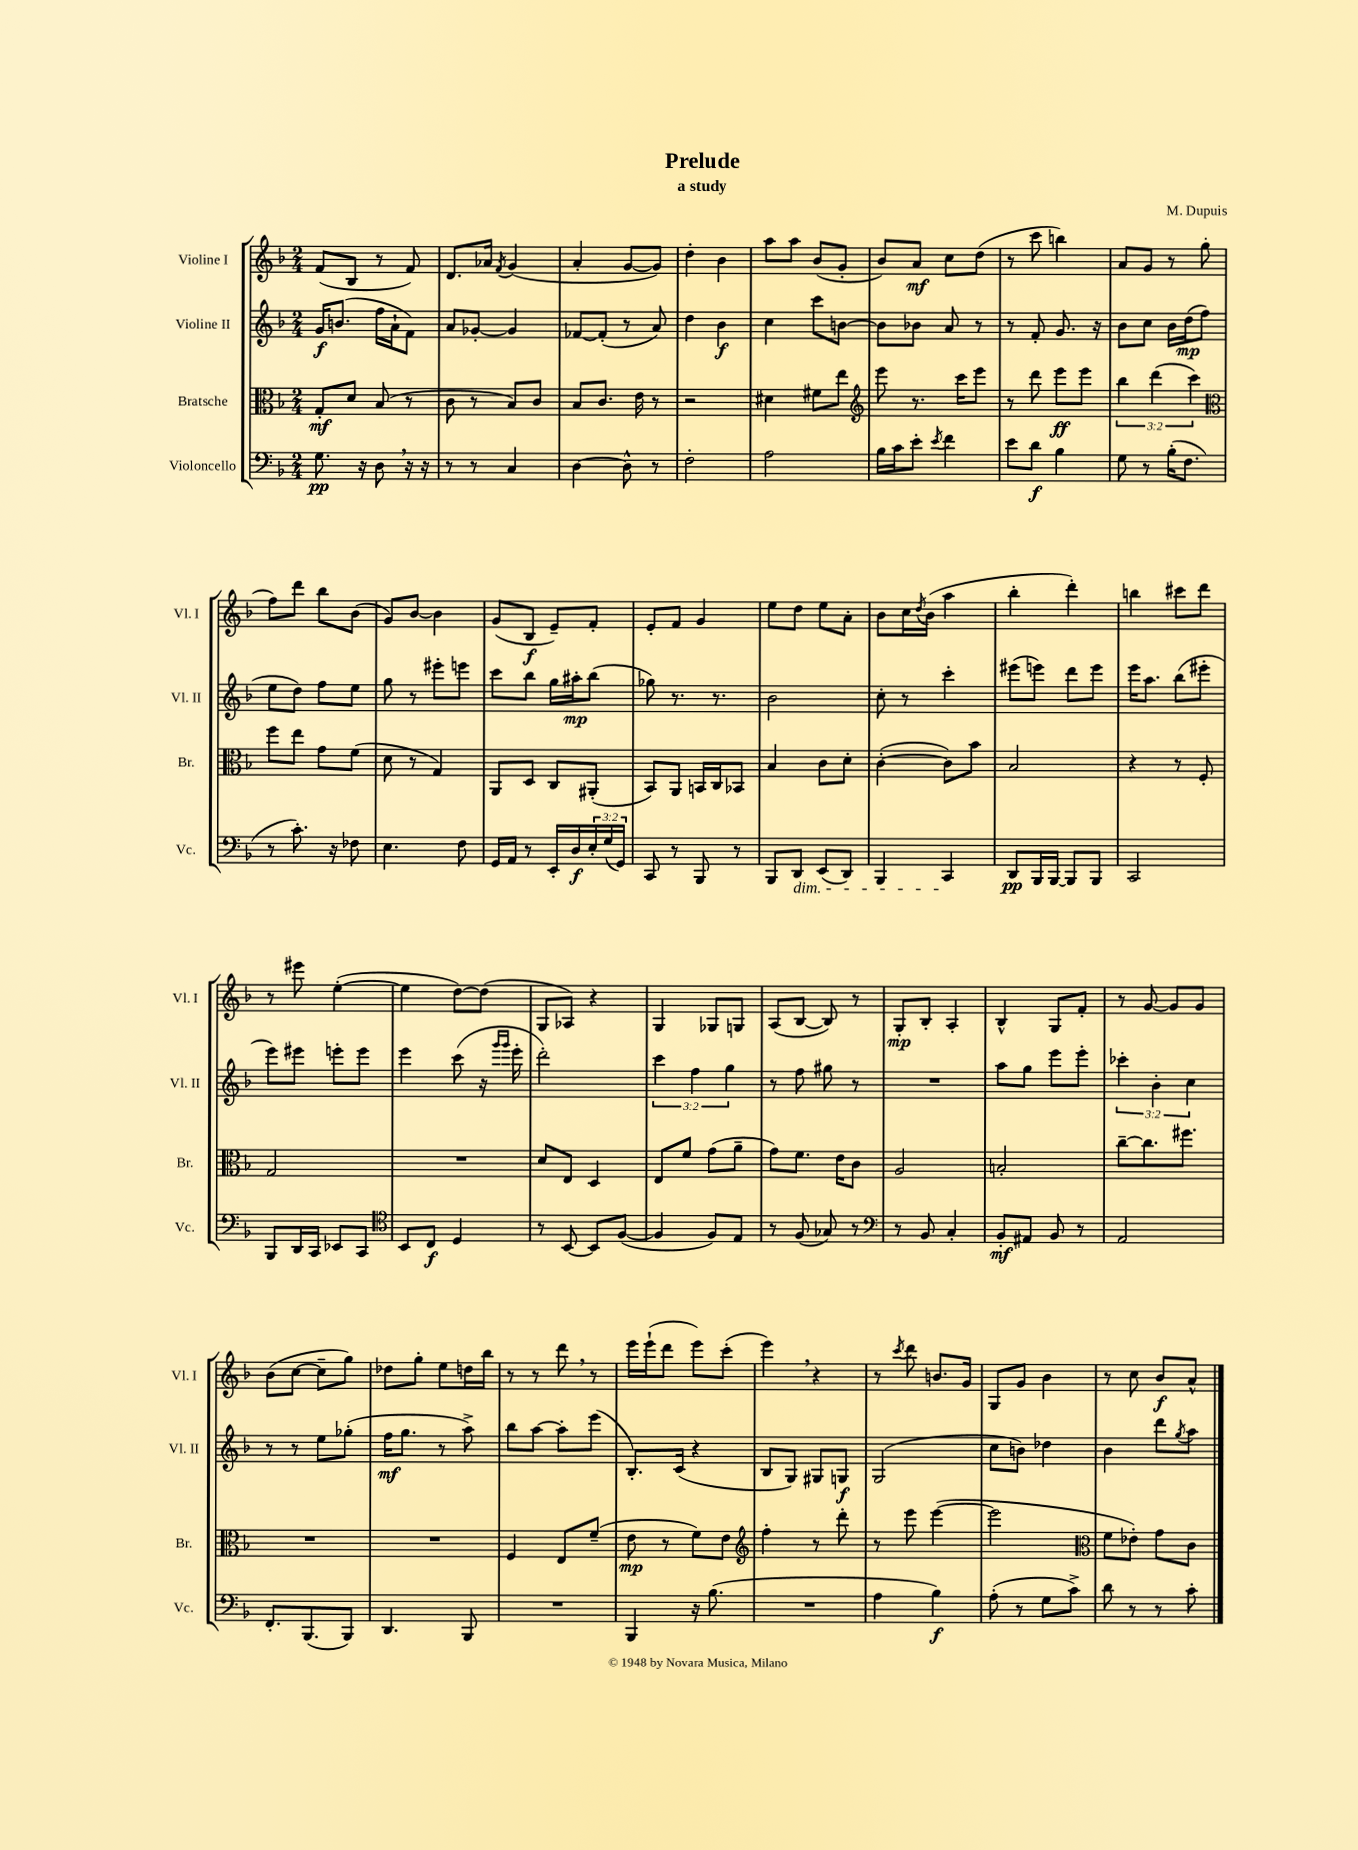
\header { title = "Prelude" composer = "M. Dupuis" subtitle = "a study" }
<<
\new StaffGroup <<
\new Staff = "s0" \with { instrumentName = "Violine I" shortInstrumentName = "Vl. I" } {
    \clef treble \key f \major \numericTimeSignature \time 2/4
    f'8( bes8 r8 f'8) |
    d'8. aes'16 \acciaccatura { f'8 } g'4( |
    a'4-. g'8~ g'8) |
    d''4-. bes'4 |
    a''8 a''8 bes'8( g'8-. |
    bes'8) a'8\mf c''8 d''8( |
    r8 c'''8 b''4) |
    a'8 g'8 r8 g''8( |
    f''8) d'''8 bes''8 bes'8( |
    g'8) bes'8~ bes'4 |
    g'8( bes8\f e'8--) f'8-. |
    e'8-. f'8 g'4 |
    e''8 d''8 e''8 a'8-. |
    bes'8 c''16 \acciaccatura { d''8 } bes'16( a''4 |
    bes''4-. d'''4-.) |
    b''4 cis'''8 d'''8 |
    r8 eis'''8 e''4~-.( |
    e''4 d''8~) d''8( |
    g8 aes8) r4 |
    g4 ges8 g8 |
    a8( bes8~ bes8) r8 |
    g8-.\mp bes8-. a4-. |
    bes4-^ g8 f'8-. |
    r8 g'8~ g'8 g'8 |
    bes'8( c''8~ c''8-- g''8) |
    des''8 g''8-. e''8 d''16 bes''16 |
    r8 r8 d'''8 \breathe r8 |
    e'''16 e'''16-!( d'''8 e'''8) c'''8-.( |
    e'''4) \breathe r4 |
    r8 \acciaccatura { c'''8 } d'''8 b'8. g'16 |
    g8 g'8 bes'4 |
    r8 c''8 bes'8\f a'8-^ \bar "|." |
}
\new Staff = "s1" \with { instrumentName = "Violine II" shortInstrumentName = "Vl. II" } {
    \clef treble \key f \major \numericTimeSignature \time 2/4 \override Staff.TupletNumber.text = #tuplet-number::calc-fraction-text
    g'16\f b'8.( f''16 a'16-! f'8) |
    a'8 ges'8~-. ges'4 |
    fes'8~ fes'8-.( r8 a'8) |
    d''4 bes'4\f |
    c''4 c'''8 b'8~ |
    b'8 bes'8 a'8 r8 |
    r8 f'8-. g'8. r16 |
    bes'8 c''8 bes'16 d''16\mp( f''8 |
    e''8 d''8) f''8 e''8 |
    g''8 r8 eis'''8-. e'''8 |
    c'''8 bes''8 g''16 ais''16-.\mp bes''8( |
    ges''8) r8. r8. |
    bes'2 |
    c''8-. r8 c'''4-. |
    eis'''8( e'''8) d'''8 e'''8 |
    e'''16 a''8. bes''8( eis'''8-. |
    e'''8) eis'''8 e'''8-. e'''8 |
    e'''4 c'''8( r16 \grace { g'''16 g'''16 } e'''16-. |
    d'''2-.) |
    \tuplet 3/2 { c'''4 f''4 g''4 } |
    r8 f''8 gis''8 r8 |
    R2 |
    a''8 g''8 e'''8 e'''8-. |
    \tuplet 3/2 { ces'''4-. bes'4-. c''4 } |
    r8 r8 e''8 ges''8-.( |
    f''16\mf g''8. r8 a''8->) |
    bes''8 a''8~ a''8-. e'''8( |
    bes8.-.) c'16( r4 |
    bes8 g8) gis8 g8\f |
    g2( |
    c''8 b'8) des''4 |
    bes'4 d'''8 \acciaccatura { g''8 } a''8 \bar "|." |
}
\new Staff = "s2" \with { instrumentName = "Bratsche" shortInstrumentName = "Br." } {
    \clef alto \key f \major \numericTimeSignature \time 2/4 \override Staff.TupletNumber.text = #tuplet-number::calc-fraction-text
    g8-.\mf d'8 bes8( r8 |
    c'8 r8 bes8) c'8 |
    bes8 c'8. e'16 r8 |
    r2 |
    dis'4 fis'8 e''8 |
    \clef treble e'''8 r8. c'''16 e'''8 |
    r8 d'''8 e'''8\ff e'''8 |
    \tuplet 3/2 { bes''4 d'''4( c'''4) } |
    \clef alto f''8 e''8 g'8 f'8( |
    d'8 r8 g4) |
    a,8 d8 c8 ais,8-.( |
    bes,8) a,8 b,16 c16 bes,8 |
    bes4 c'8 d'8-. |
    c'4~-.( c'8) bes'8 |
    bes2 |
    r4 r8 f8-. |
    g2 |
    R2 |
    d'8 e8 d4 |
    e8 f'8 g'8( a'8-- |
    g'8) f'8. e'16 c'8 |
    a2 |
    b2-. |
    c''8~-- c''8. fis''8. |
    R2 |
    R2 |
    f4 e8 f'8--( |
    e'8\mp r8 f'8) e'8 |
    \clef treble f''4-. r8 d'''8-. |
    r8 e'''8 e'''4~( |
    e'''2 |
    \clef alto f'8 ees'8-.) g'8 c'8 \bar "|." |
}
\new Staff = "s3" \with { instrumentName = "Violoncello" shortInstrumentName = "Vc." } {
    \clef bass \key f \major \numericTimeSignature \time 2/4 \override Staff.TupletNumber.text = #tuplet-number::calc-fraction-text
    g8.\pp r16 d8 \breathe r16 r16 |
    r8 r8 c4 |
    d4~ d8-^ r8 |
    f2-. |
    a2 |
    bes16 c'16 e'8-. \acciaccatura { e'8 } f'4 |
    e'8 d'8\f bes4 |
    g8 r8 bes16-.( f8. |
    r8 c'8.-.) r16 fes8 |
    e4. f8 |
    g,16 a,16 r8 e,16-. d16\f \tuplet 3/2 { e16-. g16( g,16) } |
    c,8 r8 bes,,8 r8 |
    bes,,8 d,8\dim e,8( d,8) |
    bes,,4 c,4\! |
    d,8\pp bes,,16 bes,,16~ bes,,8 bes,,8 |
    c,2 |
    bes,,8 d,16 c,16 ees,8 c,8 |
    \clef tenor bes,8 c8\f d4 |
    r8 bes,8~ bes,8 f8~( |
    f4 f8) e8 |
    r8 f8( ges8) r8 |
    \clef bass r8 bes,8 c4-. |
    bes,8-.\mf ais,8 bes,8 r8 |
    a,2 |
    f,8.-. bes,,8.( bes,,8) |
    d,4. bes,,8 |
    R2 |
    bes,,4 r16 bes8.( |
    R2 |
    a4 bes4\f) |
    a8-.( r8 g8 c'8->) |
    d'8 r8 r8 c'8-. \bar "|." |
}
>>
>>
\layout { \context { \Score \remove "Bar_number_engraver" } }
